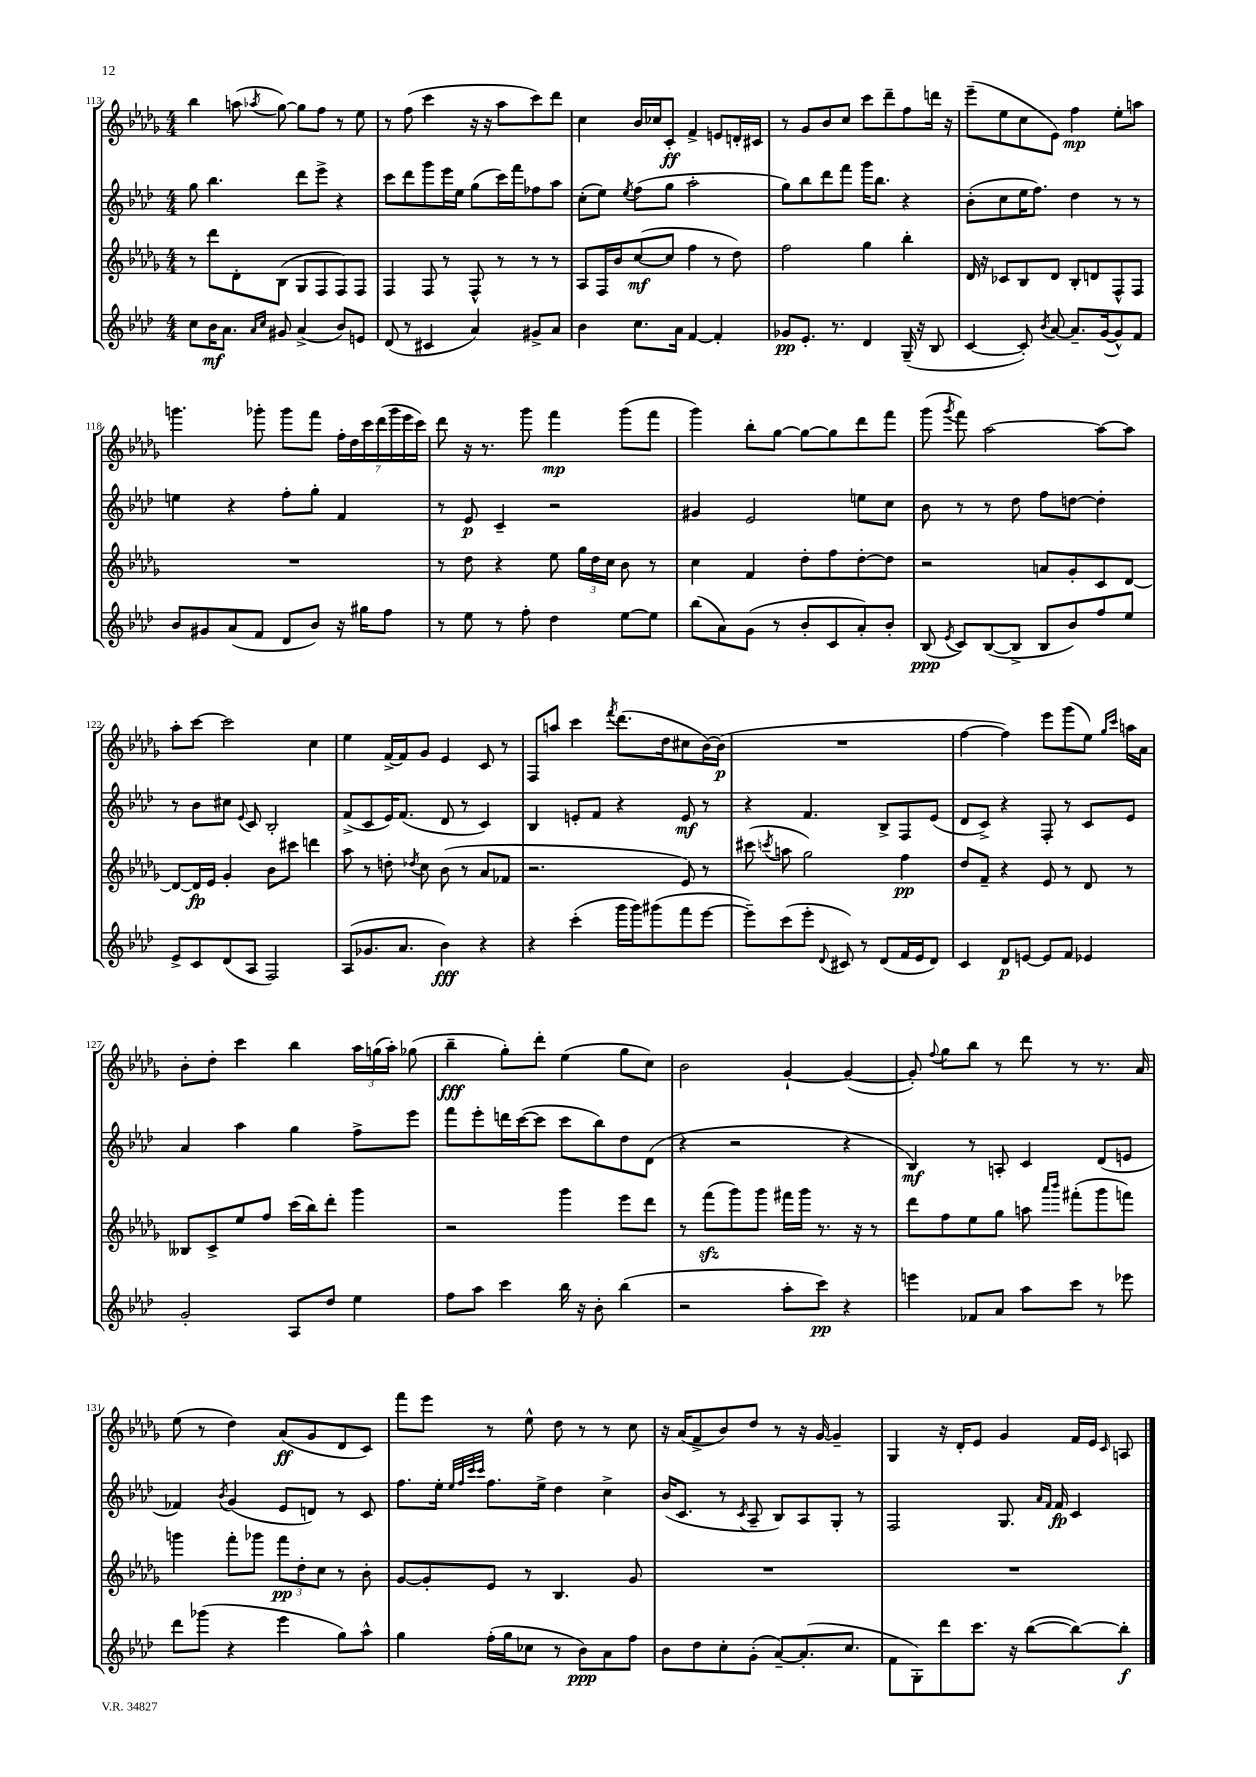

**kern	**kern	**kern	**kern
*staff4	*staff3	*staff2	*staff1
*clefG2	*clefG2	*clefG2	*clefG2
*k[b-e-a-d-]	*k[b-e-a-d-g-]	*k[b-e-a-d-]	*k[b-e-a-d-g-]
*M4/4	*M4/4	*M4/4	*M4/4
8cc	8r	8gg	4bb-
16b-	8ddd-	4.bb-	.
8.a-	.	.	.
.	8d-'	.	(8aa
16qqa-	.	.	.
16qqcc	.	.	8qaa-
8g#	(8B-	.	[8gg-)
(4a-^	8G-	8ddd-	8gg-]
.	8F	8eee-^	8ff
8b-)	8F)	4r	8r
8e	8F	.	8ee-
=	=	=	=
(8d-	4F	8ccc	8r
8r	.	8ddd-	(8ff
4c#	8F	8ggg	4ccc
.	8r	16eee-	.
.	.	16ee-	.
4a-)	8F^^	(8gg	16r
.	.	.	16r
.	8r	16ccc)	8aa-
.	.	16fff	.
8g#^	8r	8ff-	8ccc)
8a-	8r	8aa-	8ddd-
=	=	=	=
4b-	8A-	(8cc'	4cc
.	16F	8ee-)	.
.	16b-	.	.
.	.	8qee-	.
8.cc	([8cc	(8ff	16b-
.	.	.	16cc-
.	8cc]	8gg	8c'
16a-	.	.	.
[4f	4ff	2aa-'	4f^
4f']	8r	.	8e
.	8dd-)	.	16d'
.	.	.	16c#
=	=	=	=
8g-	2ff	8gg)	8r
8.e-'	.	8bb-	8g-
.	.	8ddd-	8b-
8.r	.	.	.
.	.	8fff	8cc
4d-	4gg-	16ggg	8ccc
.	.	8.bb-	.
.	.	.	8ddd-~
(16G~	4bb-'	4r	8ff
16r	.	.	.
8B-	.	.	16ddd
.	.	.	16r
=	=	=	=
[4c	16d-	(8b-'	(8eee-~
.	16r	.	.
.	8c-	8cc	8ee-
8c'])	8B-	16ee-	8cc
.	.	8.ff)	.
8qb-	.	.	.
[8a-	8d-	.	8e-)
8.a-~]	8B-'	4dd-	4ff
.	8d	.	.
([16g	.	.	.
8g^^])	8F^^	8r	8ee-'
8f	8F	8r	8aa
=	=	=	=
8b-	1r	4ee	4.ggg
8g#	.	.	.
(8a-	.	4r	.
8f	.	.	8ggg-'
8d-	.	8ff'	8ggg-
8b-)	.	8gg'	8fff
16r	.	4f	28ff'
.	.	.	28dd-
16gg#	.	.	.
.	.	.	28ccc
.	.	.	(28ddd-
8ff	.	.	.
.	.	.	28ggg-
.	.	.	28eee-
.	.	.	28ccc)
=	=	=	=
8r	8r	8r	8ddd-
8ee-	8dd-	8e-	16r
.	.	.	8.r
8r	4r	4c~	.
8ff'	.	.	8ggg-
4dd-	8ee-	2r	4fff
.	24gg-	.	.
.	24dd-	.	.
.	24cc	.	.
[8ee-	8b-	.	(8ggg-
8ee-]	8r	.	8fff
=	=	=	=
(8bb-	4cc	4g#	4ggg-)
8a-)	.	.	.
(8g	4f	2e-	8bb-'
8r	.	.	[8gg-
8b-'	8dd-'	.	8gg-_
8c	8ff	.	8gg-]
8a-')	[8dd-'	8ee	8ddd-
8b-'	8dd-]	8cc	8fff
=	=	=	=
(8B-	2r	8b-	(8ggg-
8qe-	.	.	8qggg-
8c)	.	8r	8fff)
([8B-	.	8r	[2aa-
8B-^]	.	8dd-	.
8B-	8a	8ff	.
8b-)	8g-'	[8dd	.
8ff	8c	4dd']	8aa-_
8ee-	[8d-	.	8aa-]
=	=	=	=
8e-^	8d-_	8r	8aa-'
8c	16d-]	8b-	[8ccc
.	16e-	.	.
(8d-	4g-'	8cc#	2ccc]
.	.	8qqe-	.
8A-	.	8c	.
2F)	8b-	2B-'	.
.	8ccc#	.	.
.	4ddd	.	4cc
=	=	=	=
(8A-	8aa-	(8f^	4ee-
8.g-	8r	8c	.
.	8dd'	16e-)	[16f^
8.a-	.	(8.f	16f]
.	8qdd-	.	.
.	8cc	.	8g-
4b-)	(8b-	8d-	4e-
.	8r	8r	.
4r	8a-	4c)	8c
.	8f-	.	8r
=	=	=	=
4r	2.r	4B-	8F
.	.	.	8aa
(4ccc'	.	8e'	4ccc
.	.	8f	.
.	.	.	8qfff
16ggg	.	4r	(8.ddd-
16ggg)	.	.	.
(8ggg#	.	.	.
.	.	.	16dd-
8fff	8e-)	8e	8cc#
[8eee-	8r	8r	[16b-)
.	.	.	(16b-]
=	=	=	=
8eee-~])	(8ccc#	4r	1r
.	8qccc	.	.
(8ccc	8aa	.	.
8eee-'	2gg-)	4.f	.
8qqd-	.	.	.
8c#)	.	.	.
8r	.	.	.
(8d-	.	8B-^	.
16f	4ff	8F	.
16e-	.	.	.
8d-)	.	(8e-	.
=	=	=	=
4c	8dd-	8d-	[4ff
.	8f~	8c^)	.
8d-	4r	4r	4ff])
[8e	.	.	.
8e]	8e-	8F'	8eee-
8f	8r	8r	(8ggg-
4e-	8d-	8c	8ee-)
.	.	.	16qqgg-
.	.	.	16qqccc
.	8r	8e-	16aa
.	.	.	16a-
=	=	=	=
2g'	8B--	4a-	8b-'
.	8c^	.	8dd-'
.	8ee-	4aa-	4ccc
.	8ff	.	.
8A-	(16ccc	4gg	4bb-
.	16bb-)	.	.
8dd-	8ddd-'	.	.
4ee-	4ggg-	8ff^	24aa-
.	.	.	(24gg
.	.	.	24aa-')
.	.	8eee-	(8gg-
=	=	=	=
8ff	2r	8fff	4bb-~
8aa-	.	8eee-'	.
4ccc	.	16ddd	8gg-')
.	.	([16ccc	.
.	.	8ccc]	8ddd-'
16bb-	4ggg-	8ccc	(4ee-
16r	.	.	.
8b-'	.	8bb-)	.
(4bb-	8eee-	8dd-	8gg-
.	8ddd-	(8d-	8cc)
=	=	=	=
2r	8r	4r	2b-
.	(8fff	.	.
.	8ggg-)	2r	.
.	8ggg-	.	.
8aa-'	16fff#	.	[4g-`
.	16ggg-	.	.
8ccc)	8.r	.	.
4r	.	4r	(4g-_
.	16r	.	.
.	8r	.	.
=	=	=	=
4eee	8ddd-	4B-)	8g-'])
.	.	.	8qqff
.	8ff	.	8gg-
8f-	8ee-	8r	8bb-
8a-	8gg-	8A'	8r
8aa-	8aa	4c	8ddd-
.	16qqaaa-	.	.
.	16qqbbb-	.	.
8ccc	(8fff#'	.	8r
8r	8ggg-	(8d-	8.r
8eee-	8fff)	8e	.
.	.	.	16a-
=	=	=	=
8ddd-	4ggg	4f-)	(8ee-
(8ggg-	.	.	8r
.	.	8qb-	.
4r	8fff'	(4g	4dd-)
.	8ggg-	.	.
4eee-	12fff	8e-	(8a-
.	12dd-'	.	.
.	.	8d)	8g-
.	12cc	.	.
8gg)	8r	8r	8d-
8aa-^^	8b-'	8c	8c)
=	=	=	=
4gg	[8g-	8.ff	8fff
.	8g-']	.	8eee-
.	.	16ee-'	.
.	.	32qqee-	.
.	.	32qqff	.
.	.	32qqccc	.
.	.	32qqccc	.
(16ff'	8e-	8.ff	8r
16gg	.	.	.
8cc-	8r	.	8ee-^^
.	.	16ee-^	.
8r	4.B-	4dd-	8dd-
8b-)	.	.	8r
8a-	.	4cc^	8r
8ff	8g-	.	8cc
=	=	=	=
8b-	1r	(16b-	16r
.	.	8.c	(16a-
8dd-	.	.	8f^
8cc'	.	8r	8b-)
.	.	8qc	.
(8g'	.	8A-~	8dd-
[8a-~)	.	8B-)	8r
(8.a-']	.	8A-	16r
.	.	.	[16g-
.	.	8G'	4g-~]
8.cc	.	.	.
.	.	8r	.
=	=	=	=
8f	1r	2F	4G-
8G')	.	.	.
8ddd-	.	.	16r
.	.	.	16d-'
8.ccc	.	.	8e-
.	.	8.G	4g-
16r	.	.	.
([8bb-	.	.	.
.	.	16qqa-	.
.	.	16qqf	.
.	.	16f	.
8bb-_)	.	4c	16f
.	.	.	16e-
.	.	.	16qqc
8bb-']	.	.	8A
==	==	==	==
*-	*-	*-	*-
